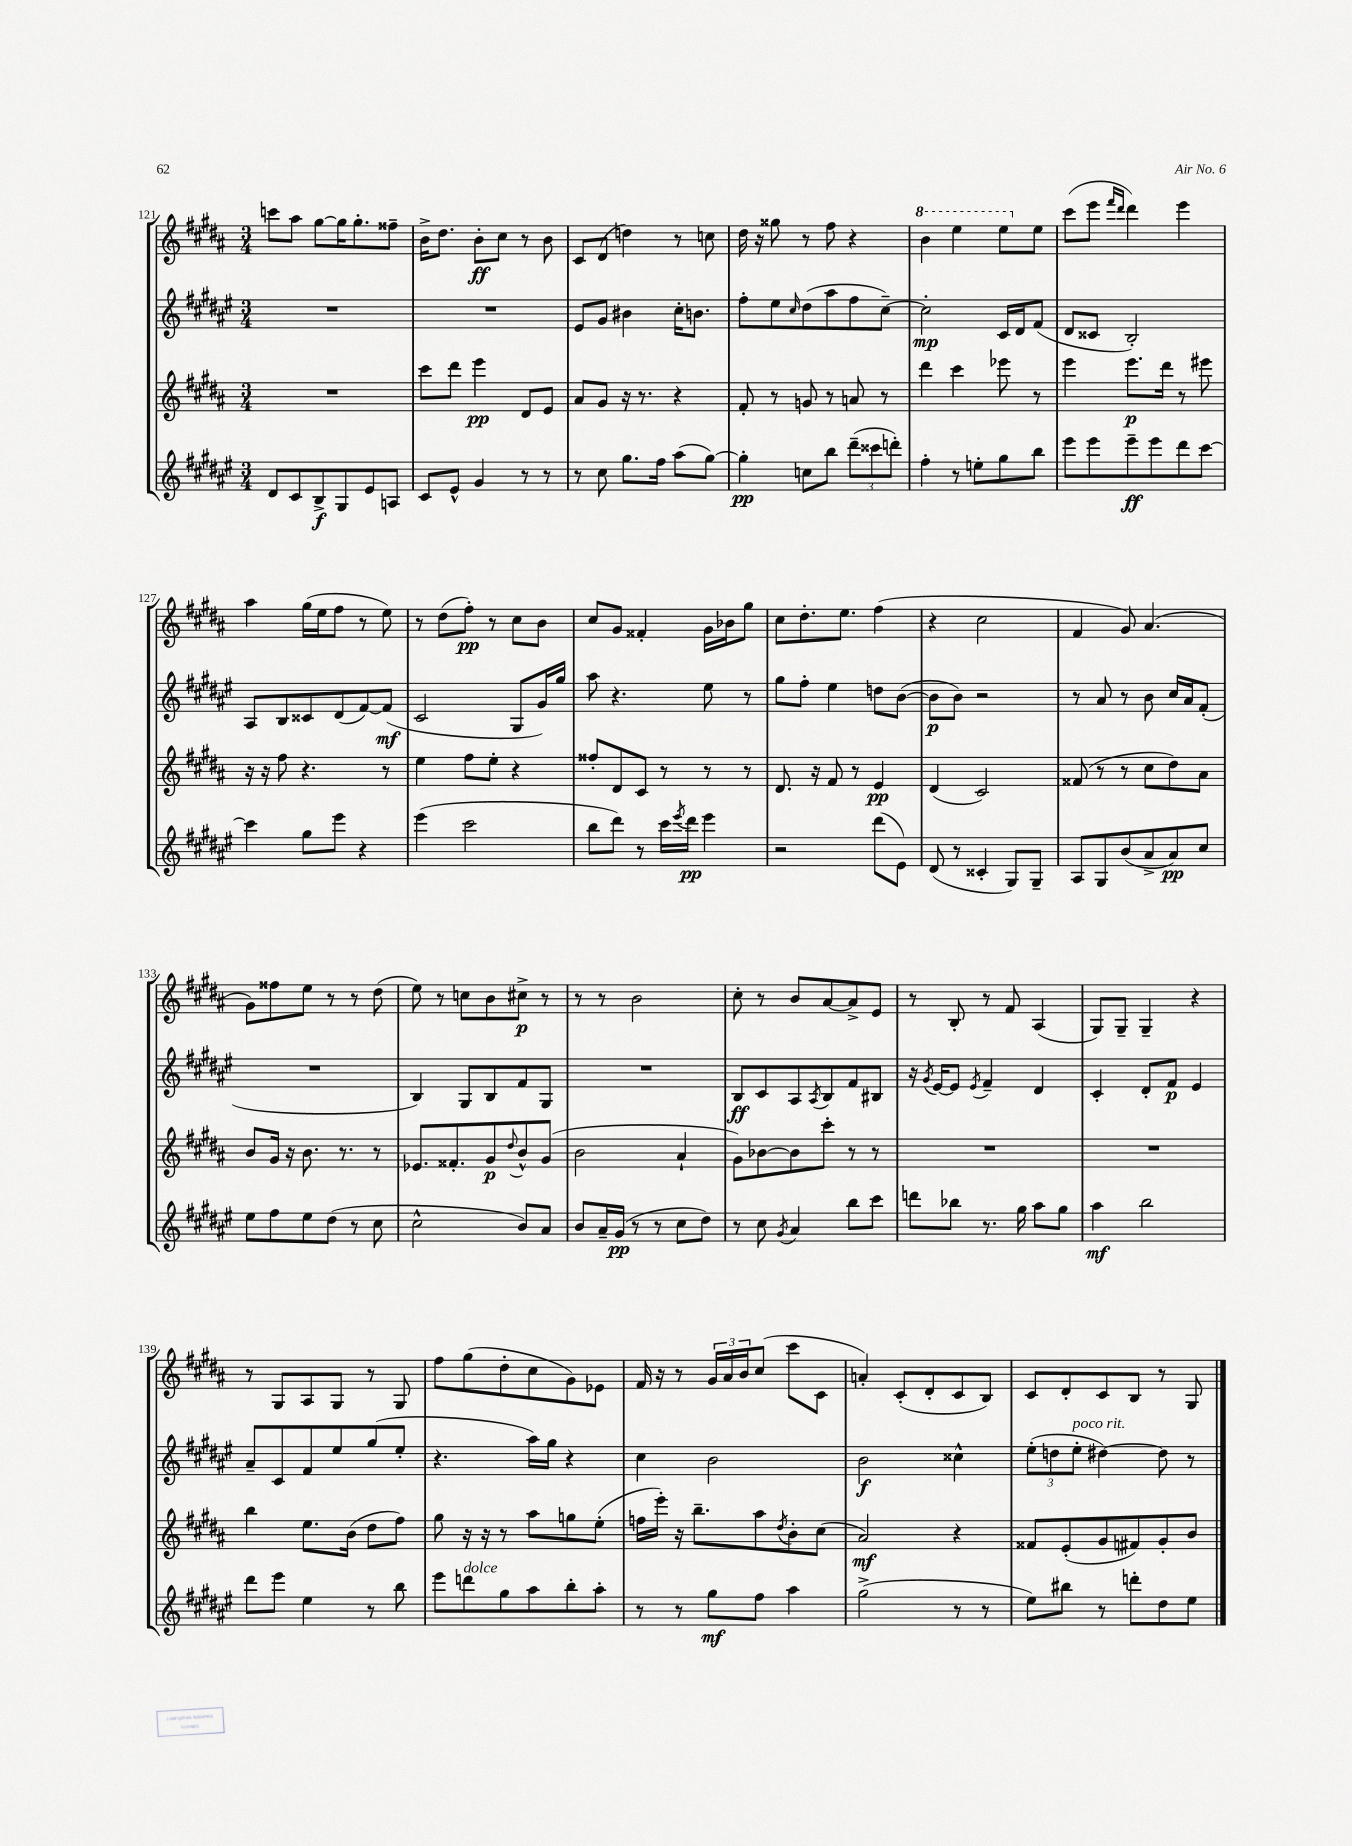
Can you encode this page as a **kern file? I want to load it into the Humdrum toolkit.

**kern	**kern	**kern	**kern
*staff4	*staff3	*staff2	*staff1
*clefG2	*clefG2	*clefG2	*clefG2
*k[f#c#g#d#a#e#]	*k[f#c#g#d#a#]	*k[f#c#g#d#a#e#]	*k[f#c#g#d#a#]
*M3/4	*M3/4	*M3/4	*M3/4
8d#	2.r	2.r	8ccc
8c#	.	.	8aa#
8B^	.	.	[8gg#
8G#	.	.	16gg#]
.	.	.	8.gg#'
8e#	.	.	.
8A	.	.	8ff##~
=	=	=	=
8c#	8ccc#	2.r	16b^
.	.	.	8.dd#
8e#^^	8ddd#	.	.
4g#	4eee	.	8b'
.	.	.	8cc#
8r	8d#	.	8r
8r	8e	.	8b
=	=	=	=
8r	8a#	8e#	8c#
8cc#	8g#	8g#	(8d#
8.gg#	16r	4b#	4dd)
.	8.r	.	.
16ff#	.	.	.
(8aa#	4r	16cc#'	8r
.	.	8.b	.
[8gg#)	.	.	8cc
=	=	=	=
4gg#']	8f#'	8ff#'	16dd#
.	.	.	16r
.	8r	8ee#	8gg##
.	.	16qqcc#	.
8cc	8g	(8dd#	8r
8bb	8r	8aa#	8ff#
(12ddd#~	8a	8ff#	4r
12ccc##	.	.	.
.	8r	[8cc#~)	.
12ddd')	.	.	.
=	=	=	=
4ff#'	4ddd#	2cc#']	4bb
8r	4ccc#	.	4eee
8ee'	.	.	.
8gg#	8eee-	16c#	8eee
.	.	16d#	.
8bb	8r	(8f#	8ee
=	=	=	=
8eee#	4eee	8d#	(8ccc#
8eee#	.	8c##	8eee
.	.	.	16qqfff#
.	.	.	16qqddd#
8eee#~	8.eee	2B')	4ddd#)
8eee#	.	.	.
.	16ddd#	.	.
8ddd#	8r	.	4eee
[8ccc#	8eee#	.	.
=	=	=	=
4ccc#]	16r	8A#	4aa#
.	16r	.	.
.	8ff#	8B	.
8gg#	4.r	8c##	(16gg#
.	.	.	16ee
8eee#	.	(8d#	8ff#
4r	.	[8f#)	8r
.	8r	(8f#]	8ee)
=	=	=	=
(4eee#	4ee	2c#	8r
.	.	.	(8dd#
2ccc#	8ff#	.	8ff#')
.	8ee'	.	8r
.	4r	8G#	8cc#
.	.	16g#)	8b
.	.	16gg#	.
=	=	=	=
8bb	8ff##'	8aa#	8cc#
8ddd#)	8d#	4.r	8g#
8r	8c#	.	4f##'
16ccc#	8r	.	.
8qeee#	.	.	.
16ddd#	.	.	.
4eee#	8r	8ee#	16g#
.	.	.	16b-
.	8r	8r	8gg#
=	=	=	=
2r	8.d#	8gg#	8cc#
.	.	8ff#'	8.dd#'
.	16r	.	.
.	8f#	4ee#	.
.	.	.	8.ee
.	8r	.	.
(8ddd#	4e	8dd	(4ff#
8e#)	.	([8b	.
=	=	=	=
(8d#	(4d#	8b]	4r
8r	.	8b)	.
4c##'	2c#)	2r	2cc#
8G#)	.	.	.
8G#~	.	.	.
=	=	=	=
8A#	(8f##	8r	4f#
8G#	8r	8a#	.
(8b	8r	8r	8g#)
8a#^	8cc#	8b	(4.a#
8a#)	8dd#)	16cc#	.
.	.	16a#	.
8cc#	8a#	(8f#'	.
=	=	=	=
8ee#	8b	2.r	8g#)
8ff#	16g#	.	8ff##
.	16r	.	.
8ee#	8.b	.	8ee
(8dd#	.	.	8r
.	8.r	.	.
8r	.	.	8r
8cc#	8r	.	(8dd#
=	=	=	=
2cc#^^	8.e-	4B)	8ee)
.	.	.	8r
.	8.f##'	.	.
.	.	8G#	8cc
.	8g#	8B	8b
.	8qqdd#	.	.
8b)	8b^^	8f#	8cc#^
8a#	(8g#	8G#	8r
=	=	=	=
8b	2b	2.r	8r
16a#~	.	.	8r
(16g#	.	.	.
8r	.	.	2b
8r	.	.	.
8cc#	4a#`	.	.
8dd#)	.	.	.
=	=	=	=
8r	8g#)	8B	8cc#'
8cc#	[8b-	8c#	8r
8qg#	.	.	.
4a#	8b-]	8A#	8b
.	.	8qA#	.
.	8ccc#'	8B	[8a#
8bb	8r	8f#	8a#^]
8ccc#	8r	8B#	8e
=	=	=	=
8ddd	2.r	16r	8r
.	.	8qg#	.
.	.	[16e#	.
8bb-	.	8e#]	8B'
.	.	8qe#	.
8.r	.	4f#~	8r
.	.	.	8f#
16gg#	.	.	.
8aa#	.	4d#	(4A#
8gg#	.	.	.
=	=	=	=
4aa#	2.r	4c#'	8G#)
.	.	.	8G#~
2bb	.	8d#'	4G#~
.	.	8f#	.
.	.	4e#	4r
=	=	=	=
8ddd#	4bb	8a#~	8r
8eee#	.	8c#	8G#
4ee#	8.ee	8f#	8A#
.	.	8ee#	8G#
.	(16b	.	.
8r	8dd#	(8gg#	8r
8bb	8ff#)	8ee#'	8G#
=	=	=	=
8eee#	8gg#	4.r	8ff#
8ddd	16r	.	(8gg#
.	16r	.	.
8gg#	8r	.	8dd#'
8aa#	8aa#	16aa#)	8cc#
.	.	16gg#	.
8bb'	8gg	4r	8g#)
8aa#'	(8ee'	.	8e-
=	=	=	=
8r	16ff	4cc#	16f#
.	16eee')	.	16r
8r	16r	.	8r
.	8.bb~	.	.
8gg#	.	2b	24g#
.	.	.	24a#
.	.	.	24b
8ff#	8aa#	.	(8cc#
.	8qdd#	.	.
4aa#	8b'	.	8ccc#
.	(8cc#	.	8c#
=	=	=	=
(2gg#^	2a#)	2b	4a')
.	.	.	(8c#'
.	.	.	8d#'
8r	4r	4cc##^^	8c#
8r	.	.	8B)
=	=	=	=
8ee#)	8f##	(12ee#'	8c#
.	.	12dd	.
8bb#	(8e'	.	8d#'
.	.	12ee#'	.
8r	8g#	[4dd#)	8c#
8ddd'	8f#)	.	8B
8dd#	8g#'	8dd#]	8r
8ee#	8b	8r	8G#
==	==	==	==
*-	*-	*-	*-
